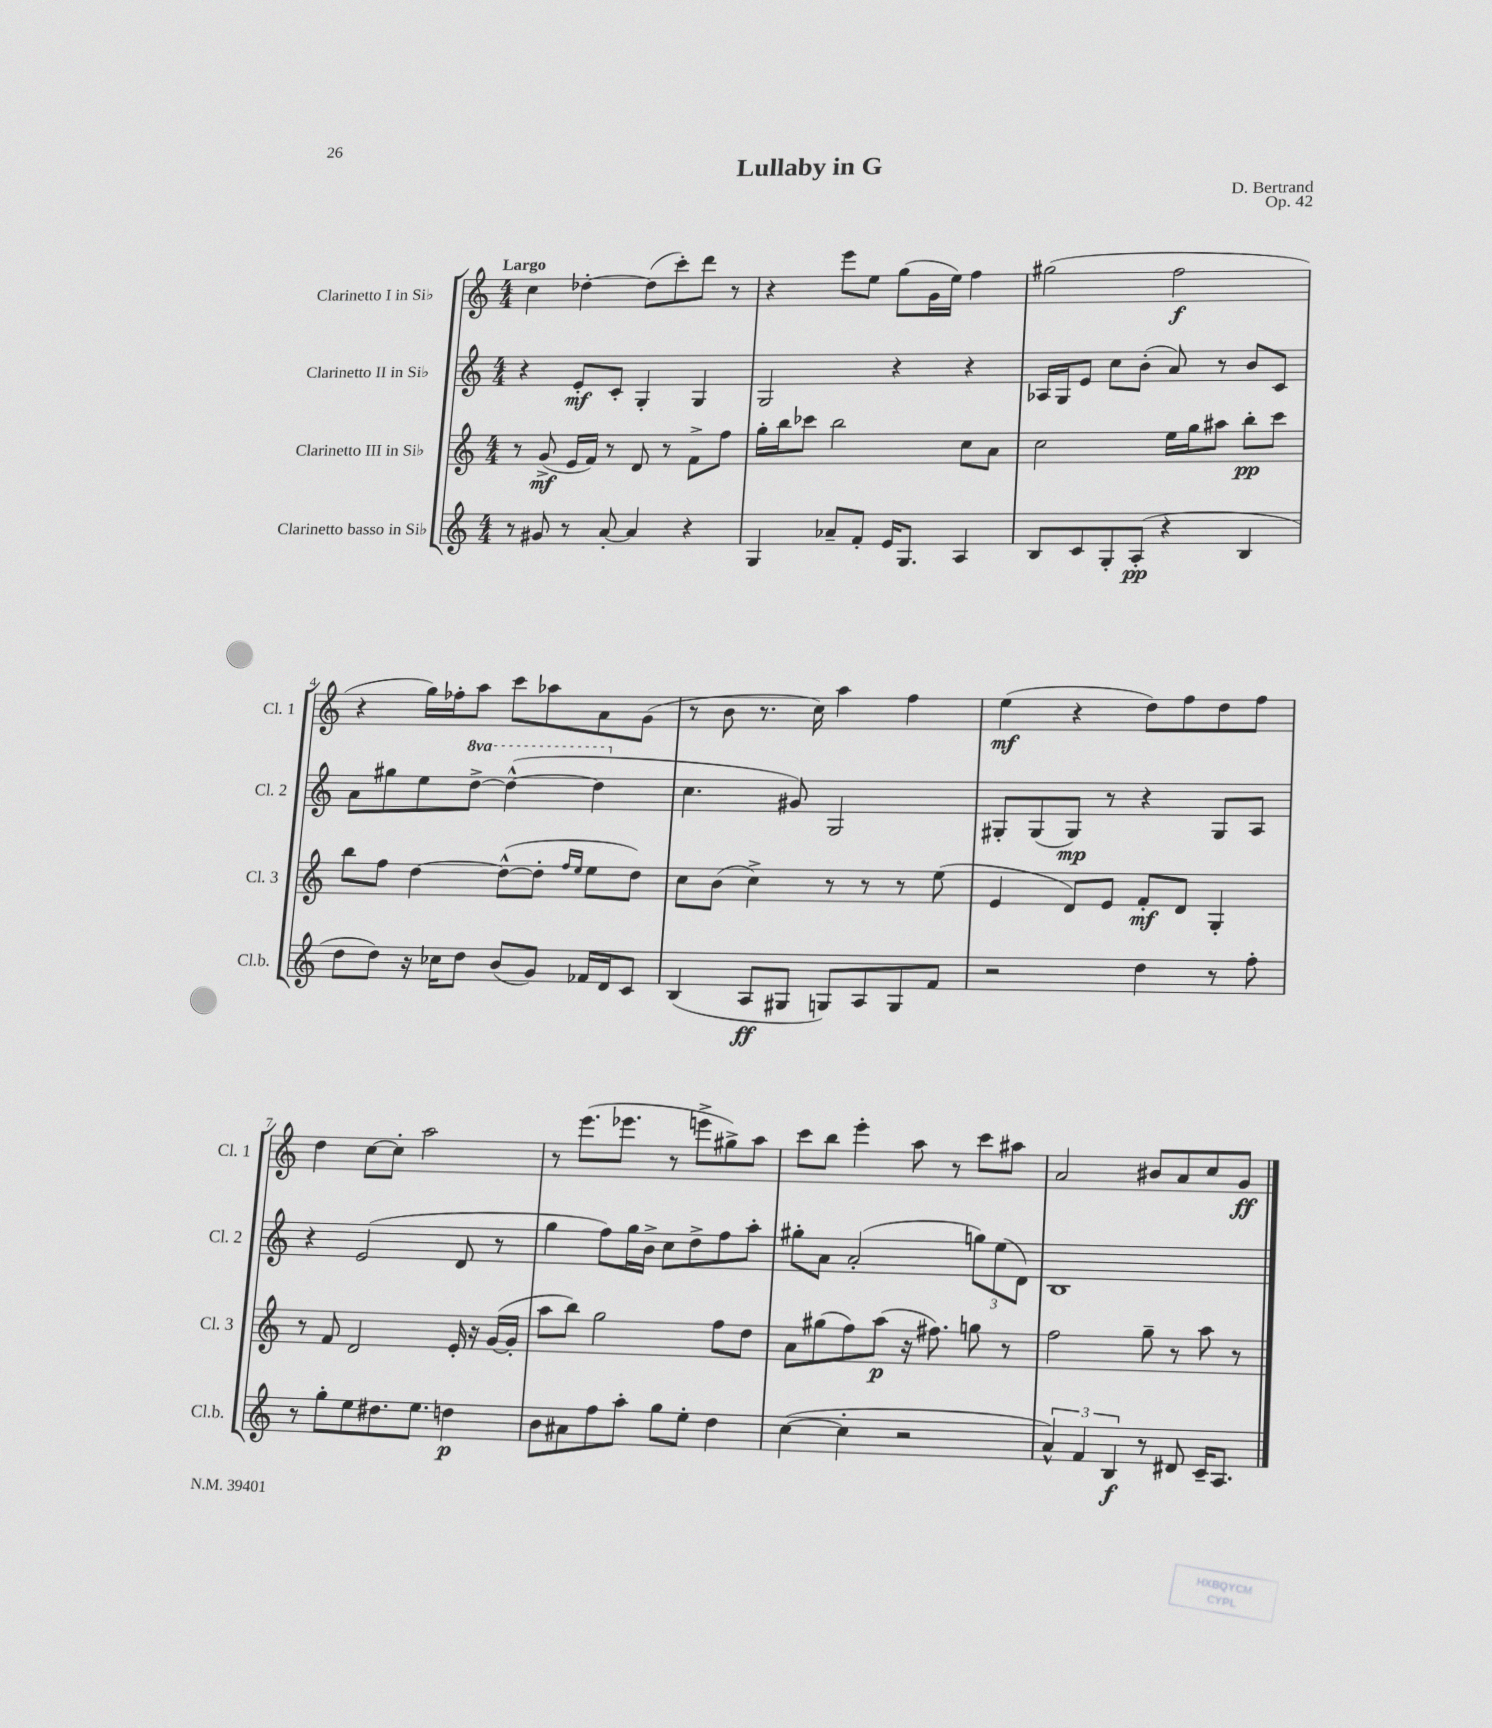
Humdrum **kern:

**kern	**kern	**kern	**kern
*staff4	*staff3	*staff2	*staff1
*clefG2	*clefG2	*clefG2	*clefG2
*k[]	*k[]	*k[]	*k[]
*M4/4	*M4/4	*M4/4	*M4/4
8r	8r	4r	4cc\
8g#/	(8g^/	.	.
8r	16e/LL	8e'/L	[4dd-'\
.	16f/JJ)	.	.
[8a'/	8r	8c'/J	.
4a/]	8d/	4G'/	(8dd-\]L
.	8r	.	8ccc'\)
4r	8f^\L	4G/	8ddd\J
.	8ff\J	.	8r
=	=	=	=
4G/	16gg'\LL	2G/	4r
.	16bb\J	.	.
.	8ccc-\J	.	.
8a-~/L	2bb\	.	8eee\L
8f'/J	.	.	8ee\J
16e/LK	.	4r	(8gg\L
8.G/J	.	.	.
.	.	.	16g\L
.	.	.	16ee\JJ)
4A/	8cc\L	4r	4ff\
.	8a\J	.	.
=	=	=	=
8B/L	2cc\	16A-/LL	(2gg#\
.	.	16G/J	.
8c/	.	8e/J	.
8G'/	.	8cc\L	.
(8A'/J	.	(8b'\J	.
4r	16ee\LL	8a/)	2ff\
.	16gg\J	.	.
.	8aa#\J	8r	.
4B/	8bb'\L	8b/L	.
.	8ccc\J	8c/J	.
=	=	=	=
8dd\L	8bb\L	8a\L	4r
8dd\J)	8ff\J	8gg#\	.
16r	[4dd\	8ee\	16gg\LL)
16cc-\LK	.	.	16ff-'\J
8dd\J	.	[8ddd^\J	8aa\J
(8b/L	(8dd^^\_L	(4ddd^^\_	8ccc\L
8g/J)	8dd'\]J	.	8aa-\
.	16qqff/LL	.	.
.	16qqee/JJ	.	.
16f-/LL	8ee\L	4ddd\]	8a\
16d/J	.	.	.
8c/J	8dd\J)	.	(8g\J
=	=	=	=
(4B/	8cc\L	4.cc\	8r
.	(8b\J	.	8b\
8A/L	4cc^\)	.	8.r
8G#/J	.	8g#/)	.
.	.	.	16cc\)
8G/L)	8r	2G/	4aa\
8A/	8r	.	.
8G/	8r	.	4ff\
8f/J	(8ee\	.	.
=	=	=	=
2r	4e/	8G#'/L	(4ee\
.	.	(8G#/	.
.	8d/L)	8G#/J)	4r
.	8e/J	8r	.
4dd\	8f'/L	4r	8dd\L)
.	8d/J	.	8ff\
8r	4G'/	8G#/L	8dd\
8ff'\	.	8A/J	8ff\J
=	=	=	=
8r	8r	4r	4dd\
8gg'\L	8f/	.	.
8ee\	2d/	(2e/	[8cc\L
8.dd#\	.	.	8cc'\]J
.	.	.	2aa\
8.ee\J	.	.	.
4dd\	16e'/	8d/	.
.	16r	.	.
.	([16g/LL	8r	.
.	16g'/]JJ	.	.
=	=	=	=
8b\L	8aa\L	4gg\	8r
8a#\	8bb\J)	.	(8.eee\L
8ff\	2gg\	8ff\L)	.
.	.	.	8.eee-\J
8aa'\J	.	16gg\L	.
.	.	16b^\JJ	.
8gg\L	.	8cc\L	8r
8ee'\J	.	8dd^\	8eee^\L
4dd\	8ff\L	8ff\	8gg#^\)
.	8dd\J	8aa'\J	8aa\J
=	=	=	=
([4cc\	8a\L	8gg#'\L	8ccc\L
.	(8gg#\	8a\J	8bb\J
4cc'\]	8ff\)	(2a'/	4eee'\
.	(8aa\J	.	.
2r	16r	.	8aa\
.	8.ff#\)	.	.
.	.	.	8r
.	8gg\	12gg\L)	8ccc\L
.	.	(12ee\	.
.	8r	.	8aa#\J
.	.	12d\J)	.
=	=	=	=
6a^^/)	2ff\	1B	2a/
6f/	.	.	.
6B/	.	.	.
8r	8gg~\	.	8b#/L
8d#/	8r	.	8a/
16c~/LK	8aa\	.	8cc/
8.A/J	.	.	.
.	8r	.	8g/J
==	==	==	==
*-	*-	*-	*-
